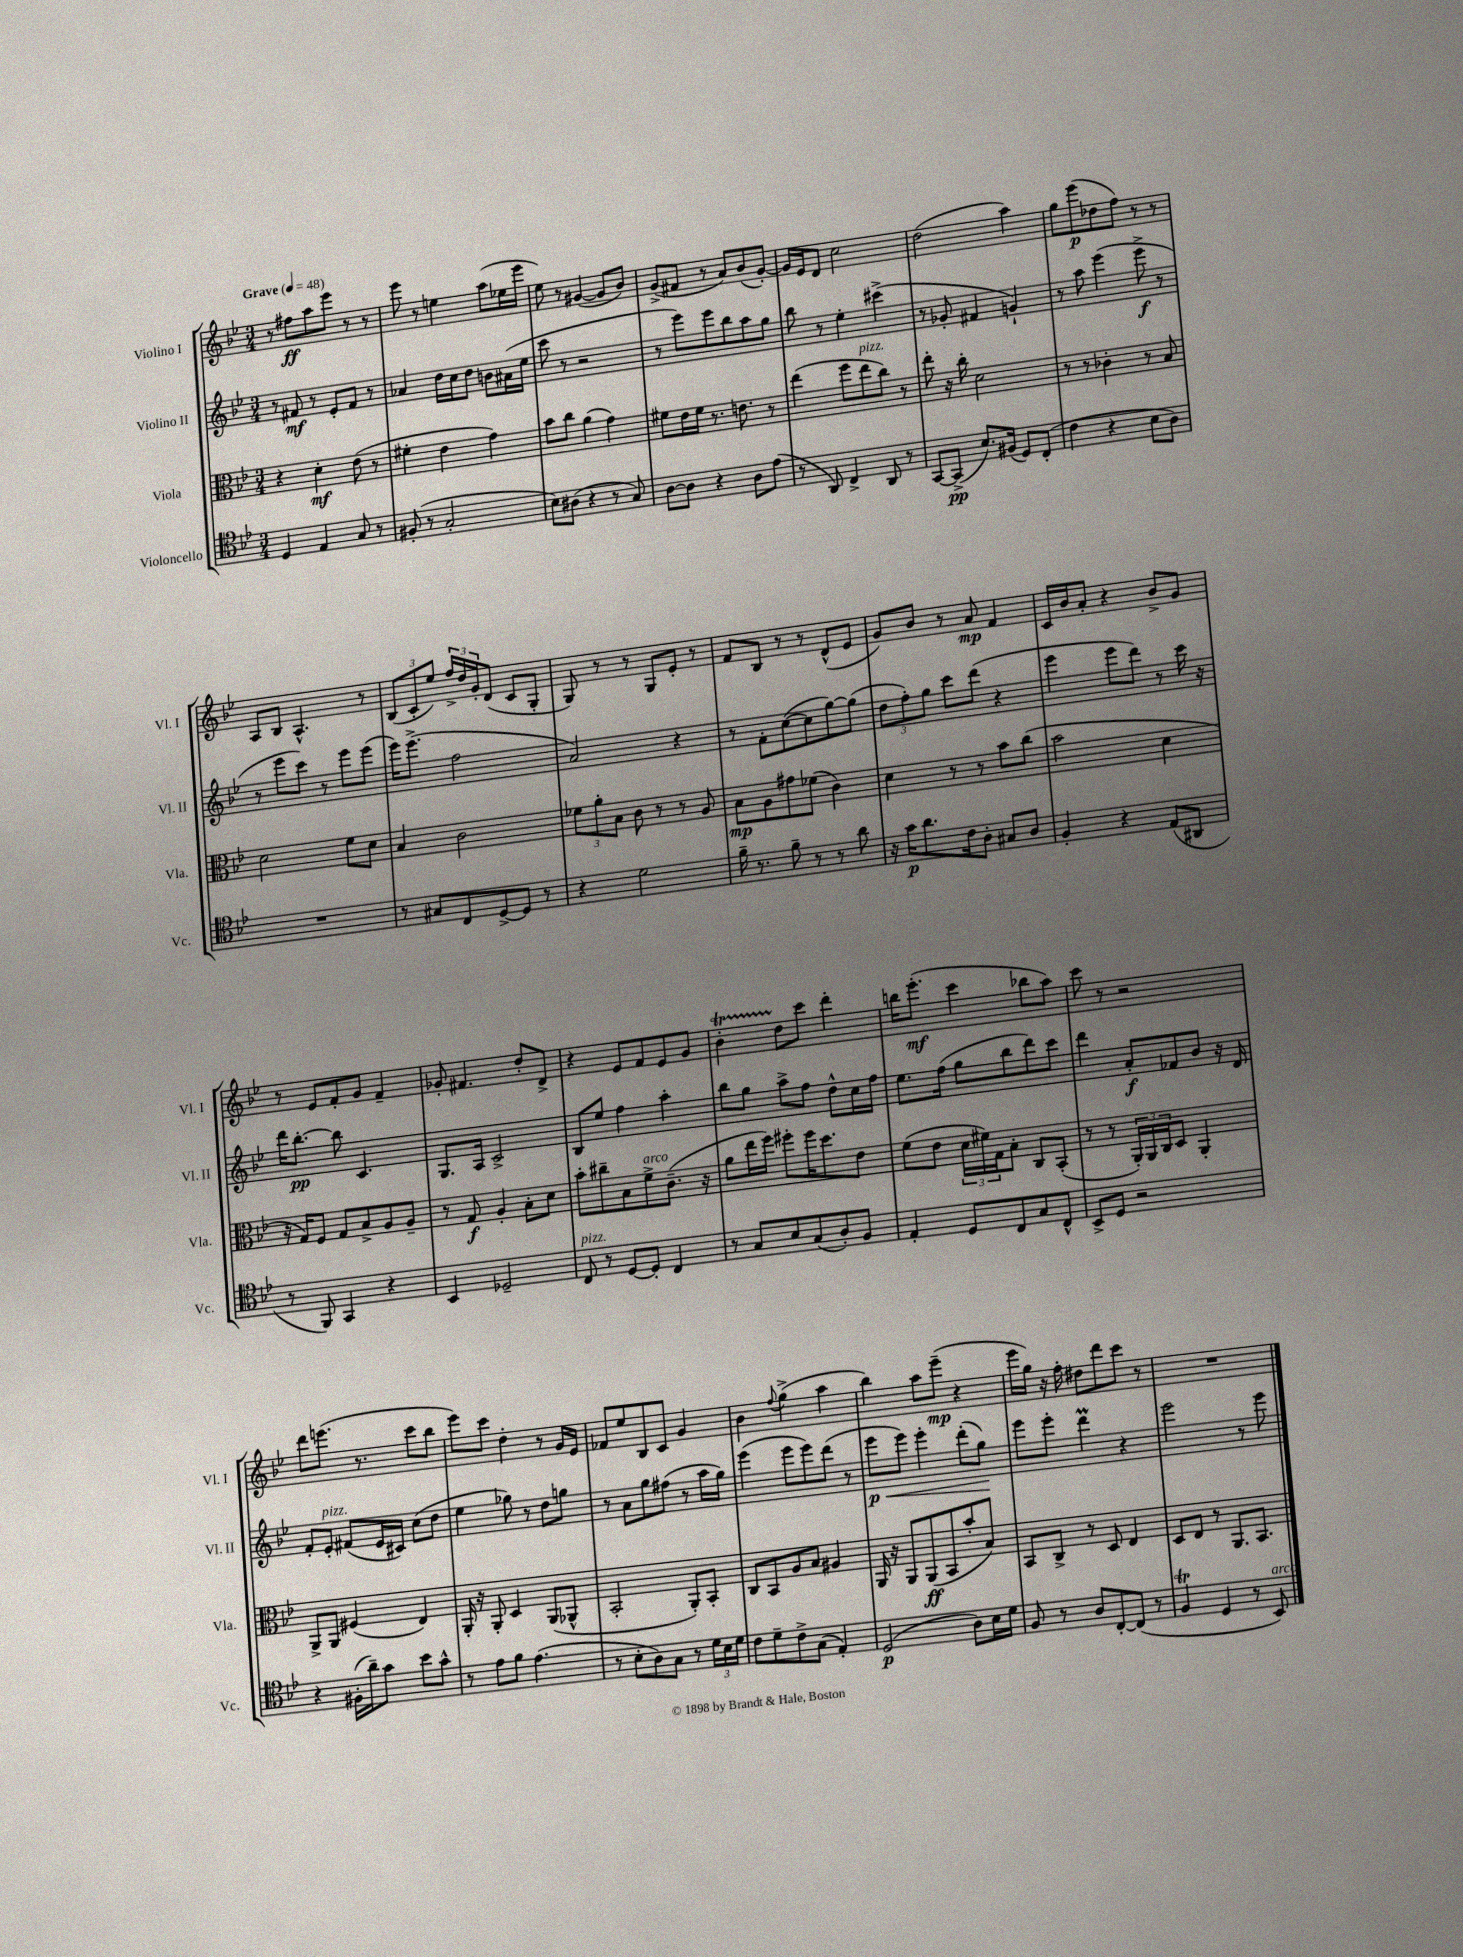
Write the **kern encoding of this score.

**kern	**kern	**kern	**kern
*staff4	*staff3	*staff2	*staff1
*clefC4	*clefC3	*clefG2	*clefG2
*k[b-e-]	*k[b-e-]	*k[b-e-]	*k[b-e-]
*M3/4	*M3/4	*M3/4	*M3/4
*MM48	*MM48	*MM48	*MM48
4D	4r	8r	8r
.	.	8f#	8ff#
4E-	4d'	8r	8aa
.	.	8e-'	8eee-
8G	(8e-	8f#	8r
8r	8r	8r	8r
=	=	=	=
(8F#'	4f#'	4a-	8eee-
8r	.	.	8r
2G'	4e-	16dd	4ee
.	.	16cc	.
.	.	8dd	.
.	4g)	8b	(8aa
.	.	(16a#	16ee-
.	.	16ee-	16eee-
=	=	=	=
8B-)	8b-	8ccc	8ee-)
(8A#	8cc	8r	8r
4r	(4a	2r	([4g#
8r	4g)	.	8g#]
8G)	.	.	8b-)
=	=	=	=
[8A	8f#	8r	(8g^
8A]	16e-	8eee-)	8f#
.	16f#	.	.
4r	8.r	8eee-	8r
.	.	8bb-	8a)
.	8.e	.	.
8A	.	8aa	(8b-
(8e-	8r	8gg	[8g')
=	=	=	=
8r	(4ee-	8bb-	16g]
.	.	.	16e-
8AA)	.	8r	8d
4C^	8ff	4ee-'	2cc
.	8ee-	.	.
8AA	8cc)	(4ccc#^	.
8r	8r	.	.
=	=	=	=
[8GG	8ee-'	8r	(2dd
(8GG^]	16r	8g-'	.
.	16cc'	.	.
8.B-)	2d	4f#	.
(16F#	.	.	.
8D)	.	4g`)	4aa)
(8C'	.	.	.
=	=	=	=
4c	8r	8r	8gg
.	8r	8aa	(8eee-
4r	4c-'	(4eee-	8dd-
.	.	.	8ff)
8B-	8r	8eee-^	8r
8A)	8B-	8r	8r
=	=	=	=
2.r	2d	8r	8A
.	.	8eee-	8B-
.	.	8ccc)	4.A^^
.	.	8r	.
.	8f	8eee-	.
.	8d	(8eee-	8r
=	=	=	=
8r	4B-	16eee-)	(12B-
.	.	(8.eee-^	.
.	.	.	12c'
8G#	.	.	.
.	.	.	12ee-)
8C	2c	2ff	24ff^
.	.	.	24dd
.	.	.	24g'
[8D^	.	.	(8d
8D]	.	.	8c
8r	.	.	8G'
=	=	=	=
4r	12f-	2a)	8G)
.	12a'	.	.
.	.	.	8r
.	12B-	.	.
2d	8c	.	8r
.	8r	.	8G
.	8r	4r	8e-'
.	8A	.	8r
=	=	=	=
16f~	8B-	8r	8f
8.r	.	.	.
.	8A	8f'	8B-
8f~	8g#	([8cc	8r
8r	(8f-	8cc]	8r
8r	4c)	[8gg)	(8d^^
8a	.	(8gg]	8e-
=	=	=	=
16r	4d	12dd	8g)
16g	.	.	.
.	.	12ff')	.
8.a	.	.	8b-
.	.	12gg	.
.	8r	8ccc	8r
16c	.	.	.
8A'	8r	(8ddd	8a
8G#	8b-	4r	4f
8A	(8cc	.	.
=	=	=	=
4F'	2b-	4eee-	16c
.	.	.	16b-
.	.	.	8a'
4r	.	8eee-	4r
.	.	8ddd)	.
(8E-	4d	8r	8b-^
8AA#	.	16ccc	8g
.	.	16r	.
=	=	=	=
8r	16r	16ddd	8r
.	16G)	[8.bb-'	.
8FF)	8F	.	8e-
4GG	8G	8bb-]	8f'
.	8B-^	4.c	8g
4r	8A	.	4f~
.	8A~	.	.
=	=	=	=
4BB-	8r	8.G	8g-'
.	8G	.	4.f#
.	.	16A	.
2D-~	4A'	2c^	.
.	8B-'	.	8dd'
.	8d	.	8d^
=	=	=	=
8C	8b-'	8B-	4r
8r	8cc#~	8ee-	.
[8D	8B-	4ff	8e-
8D']	8f^	.	8f
4C	(8.c~	4aa'	8e-
.	.	.	8g
.	16r	.	.
=	=	=	=
8r	8a	8bb-	4b-'
8G	16ee-	8gg	.
.	16ff)	.	.
8B-	8ff#'	8aa^	8dd
(8G	16ff#	8ff	8ccc
.	8.dd	.	.
8A')	.	8dd^^	4ddd'
8F	8e-	16cc	.
.	.	16ff	.
=	=	=	=
4E-'	(8f	8.ee-	16bb
.	.	.	(8.eee-'
.	8e-	.	.
.	.	(16ff	.
8D	24d	8gg	4ccc
.	24f#)	.	.
.	24G	.	.
8C	8B-'	8bb-	.
8G	8C	8ddd)	8bb-
8C^^	(8BB-'	8ccc	8aa)
=	=	=	=
8BB-^	8r	4ddd	8ccc
8D	8r	.	8r
2r	24AA')	8a'	2r
.	24AA	.	.
.	24C	.	.
.	8D	8f-	.
.	4AA'	8b-	.
.	.	16r	.
.	.	16d	.
=	=	=	=
4r	8AA^	8f'	8ddd
.	8AA	8e-'	(8.eee
(16F#'	(4F#	(8f#	.
16a~)	.	.	8.r
8g	.	16e-	.
.	.	16c#)	.
8b-	4E-)	(8cc	8ccc
8g^^	.	8dd	8bb-
=	=	=	=
8r	16AA'	4ee-	8eee-)
.	16r	.	.
8e-	8AA'	.	8ccc
8f	4D	8gg-)	4dd'
(4.e-	.	8r	.
.	(8AA	8dd	8r
.	8AA-^^	8gg	16g
.	.	.	16e-
=	=	=	=
8r	2BB-'	8r	8f-
8B-'	.	8a	8ee-
8A)	.	8gg	8B-
8G	.	(8ff#	8c
8r	8AA')	8r	4g
24d	8BB-'	16aa	.
24B-	.	.	.
.	.	16gg)	.
24d	.	.	.
=	=	=	=
8c	8C	(4eee-	4b-
8d~	8BB-	.	.
.	.	.	8qqff
8c^	8A	8eee-	(4gg^
(8G	8B-	8eee-)	.
4E-')	4A#	(8ddd	4aa
.	.	8r	.
=	=	=	=
(2D	16AA	8eee-	4bb-)
.	16r	.	.
.	8AA	8eee-)	.
.	(8AA	4eee-'	8aa
.	8BB-	.	(8eee-~
8A)	8b-'	(8ddd'	4r
16B-	8B-)	8gg)	.
16d	.	.	.
=	=	=	=
8F	8BB-	8eee-	16eee-
.	.	.	16gg)
8r	8C^	8eee-'	16r
.	.	.	16ff'
8A	8r	4ddd	8dd#
[8C'	8D	.	8ddd
(8C]	4E-	4r	8ccc
8r	.	.	8r
=	=	=	=
4F	8D	2eee-	2.r
.	8E-	.	.
4D	8r	.	.
.	8.AA	.	.
8r	.	8r	.
.	8.BB-	.	.
8BB-)	.	8eee-	.
==	==	==	==
*-	*-	*-	*-
